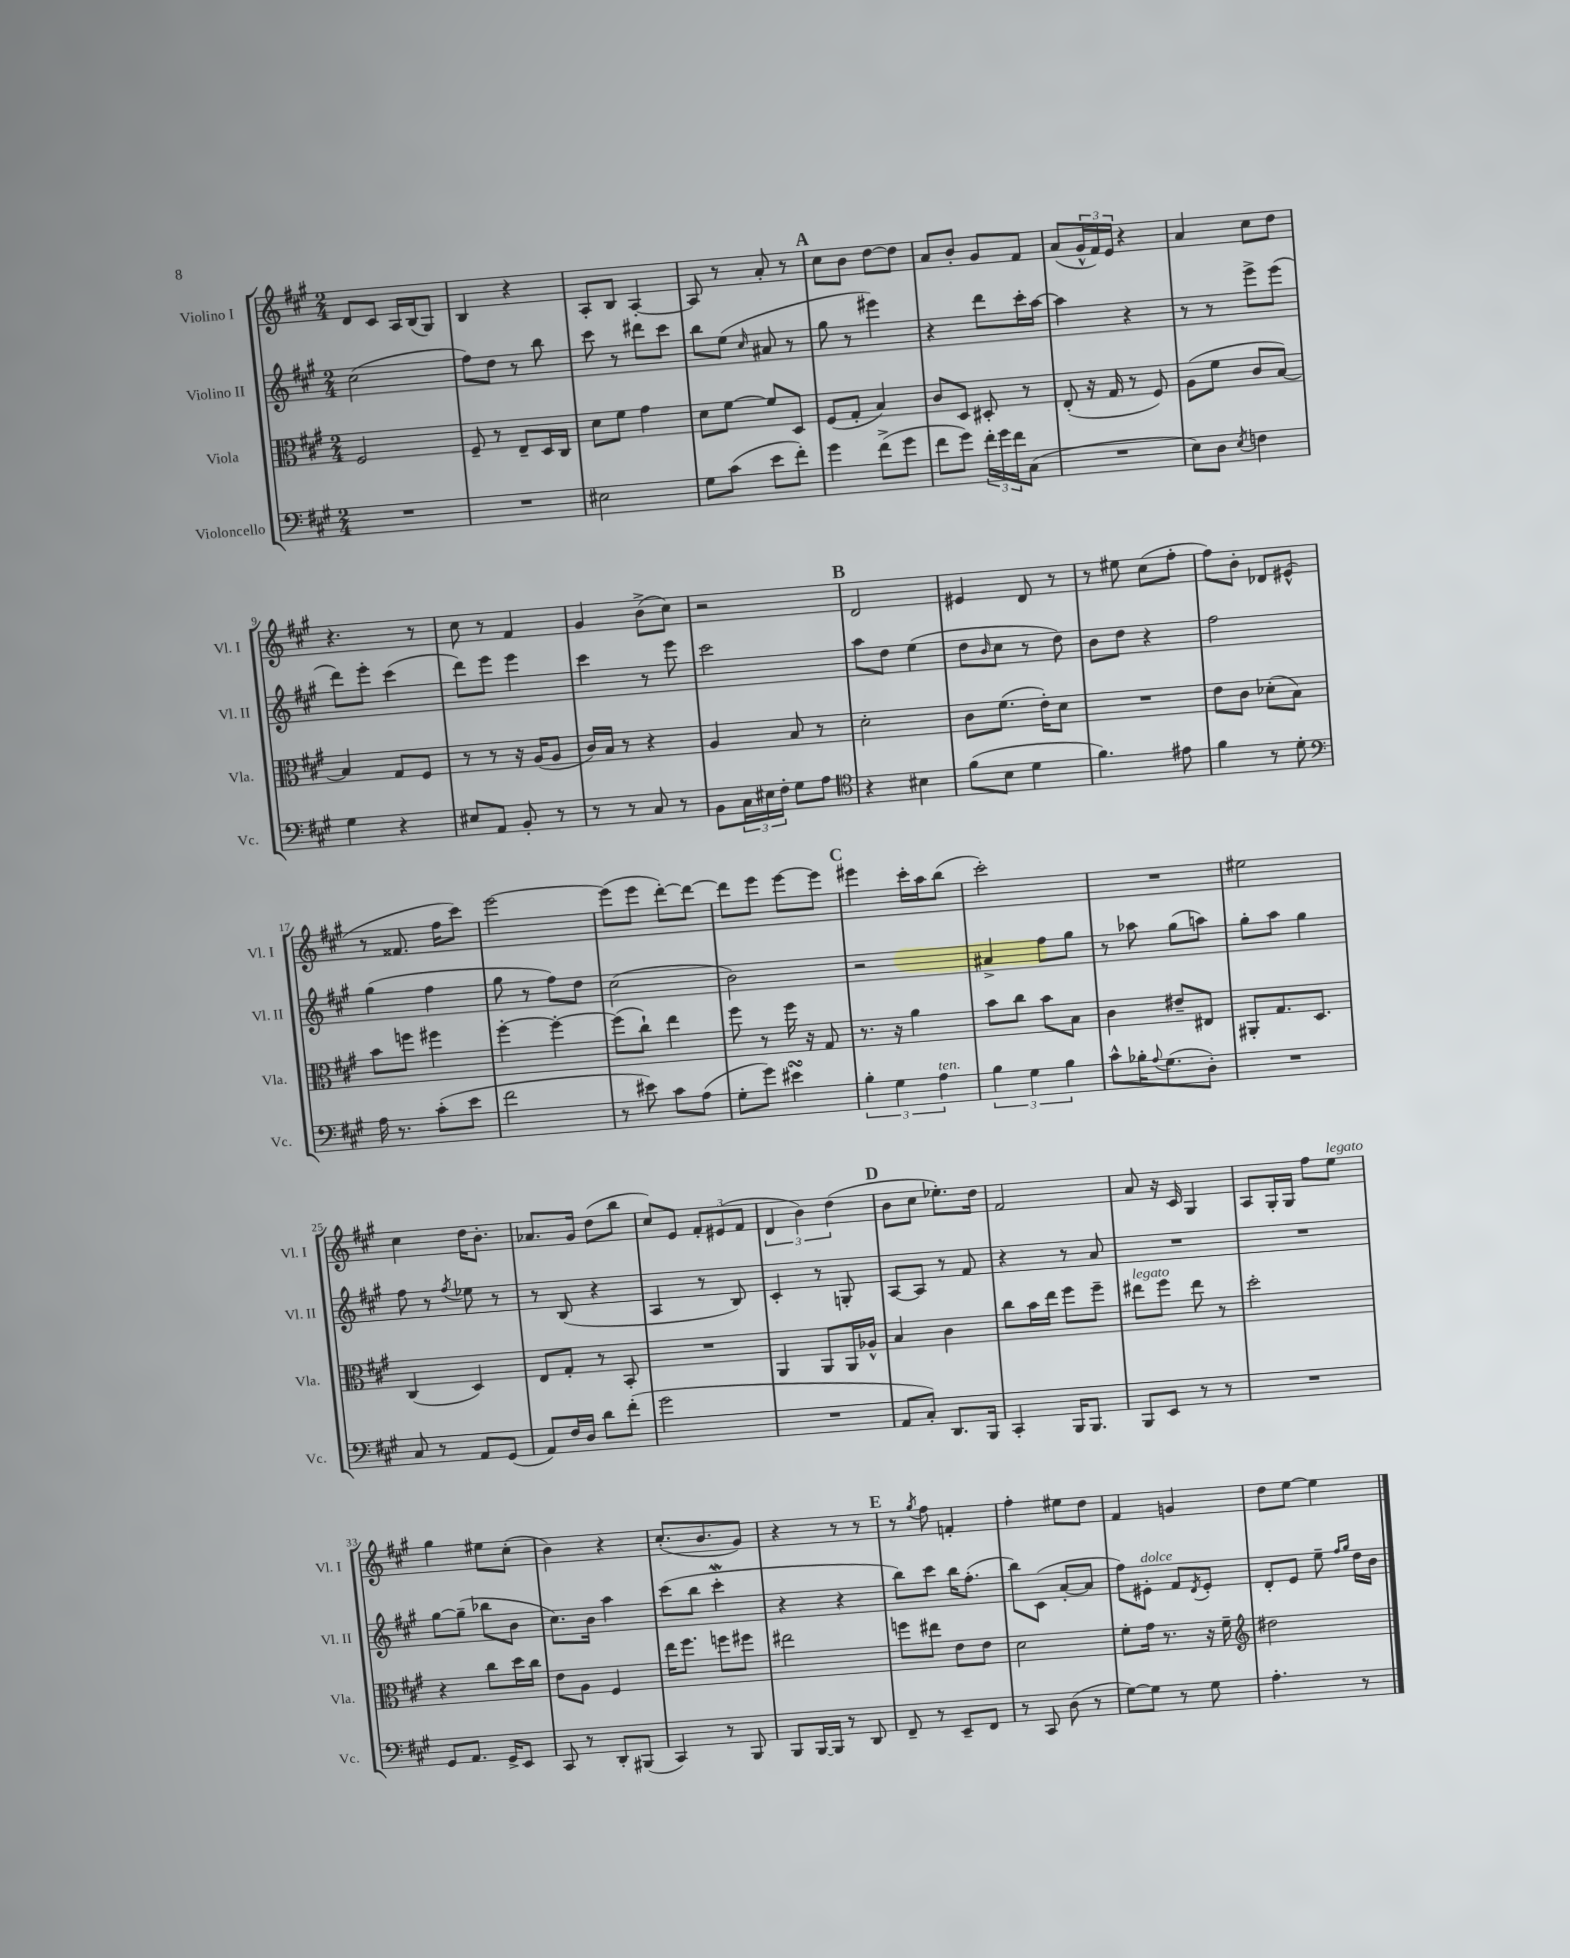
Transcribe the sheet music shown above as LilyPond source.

<<
\new StaffGroup <<
\new Staff = "s0" \with { instrumentName = "Violino I" shortInstrumentName = "Vl. I" } {
    \clef treble \key a \major \numericTimeSignature \time 2/4
    d'8 cis'8 a16 b16( gis8) |
    b4 r4 |
    a8-. b8 a4~-. |
    a8 r8 a'8-. r8 |
    \mark \markup { \bold "A" } cis''8 b'8 d''8~ d''8 |
    a'8 b'8-. gis'8 fis'8 |
    a'8( \tuplet 3/2 { gis'16-^ fis'16) e'16 } r4 |
    a'4 cis''8 d''8 |
    r4. r8 |
    cis''8 r8 fis'4 |
    gis'4 b'8->( cis''8) |
    r2 |
    \mark \markup { \bold "B" } d'2 |
    eis'4 d'8 r8 |
    r8 eis''8 cis''8( fis''8-. |
    fis''8) b'8-. des'8 eis'8-^( |
    r8 fisis'8. fis''16 cis'''8) |
    e'''2~ |
    e'''8( e'''8 d'''8~-.) d'''8~ |
    d'''8 e'''8 e'''8~ e'''8 |
    \mark \markup { \bold "C" } eis'''4 cis'''16-. a''16 b''8( |
    cis'''2-.) |
    R2 |
    eis''2 |
    cis''4 d''16 b'8.-. |
    aes'8. gis'16 d''8( b''8 |
    cis''8) e'8 \tuplet 3/2 { fis'8-. eis'8( fis'8 } |
    \tuplet 3/2 { d'4 b'4) d''4( } |
    \mark \markup { \bold "D" } b'8 cis''8 ees''8.-.) d''16 |
    fis'2 |
    a'8 r16 cis'16 gis4 |
    a8 gis16-. gis16 fis''8 e''8^\markup { \italic "legato" } |
    gis''4 eis''8 cis''8-.( |
    b'4) r4 |
    cis''8.-.( b'8. gis'8) |
    r4 r8 r8 |
    \mark \markup { \bold "E" } r8 \acciaccatura { gis''8 } fis''8 f'4-. |
    fis''4-. eis''8 d''8 |
    fis'4 g'4 |
    d''8 e''8~ e''4 \bar "|." |
}
\new Staff = "s1" \with { instrumentName = "Violino II" shortInstrumentName = "Vl. II" } {
    \clef treble \key a \major \numericTimeSignature \time 2/4
    cis''2( |
    fis''8) d''8 r8 b''8 |
    cis'''8 r8 dis'''8 cis'''8 |
    b''8 e''8( \grace { cis''16 } ais'8 r8 |
    \mark \markup { \bold "A" } gis''8 r8 eis'''4) |
    r4 d'''8 cis'''16-. a''16~ |
    a''4 r4 |
    r8 r8 e'''8-> e'''8( |
    d'''8) e'''8-. cis'''4( |
    d'''8) e'''8 e'''4 |
    cis'''4 r8 e'''8 |
    cis'''2 |
    \mark \markup { \bold "B" } a''8 d''8 e''4( |
    d''8 \grace { b'16 } cis''8 r8 d''8) |
    b'8 d''8 r4 |
    fis''2 |
    gis''4( fis''4 |
    gis''8 r8 fis''8) d''8 |
    cis''2( |
    b'2) |
    \mark \markup { \bold "C" } r2 |
    ais'4-> fis''8 gis''8 |
    r8 aes''8 gis''8( a''8) |
    gis''8-. a''8 gis''4 |
    fis''8 r8 \acciaccatura { fis''8 } ees''8 r8 |
    r8 b8( r4 |
    a4 r8 b8) |
    cis'4-. r8 g8-. |
    \mark \markup { \bold "D" } a8~ a8 r8 fis'8 |
    r4 r8 a'8 |
    R2 |
    R2 |
    gis''8~ gis''8--( bes''8 b'8 |
    cis''8.) b'16 a''4 |
    cis'''8( b''8 cis'''4-.\mordent |
    r4 r4 |
    \mark \markup { \bold "E" } b''8) cis'''8 b''16 fis''8.-.( |
    b''8) cis'8( a'8~-. a'8 |
    fis''8) eis'8-.^\markup { \italic "dolce" } fis'8 \acciaccatura { d'8 } eis'8-. |
    d'8-. e'8 e''8-- \grace { fis''16 gis''16 } d''16 b'16 \bar "|." |
}
\new Staff = "s2" \with { instrumentName = "Viola" shortInstrumentName = "Vla." } {
    \clef alto \key a \major \numericTimeSignature \time 2/4
    fis2 |
    fis8-- r8 e8-- d16 cis16 |
    d'8 fis'8 gis'4 |
    d'8 fis'8~ fis'8 d8 |
    \mark \markup { \bold "A" } fis8( gis8-. b4) |
    cis'8 d8 dis8-. r8 |
    e8-.( r16 gis16 r8 fis8) |
    a8( fis'8 cis'8 b8~) |
    b4 gis8 fis8 |
    r8 r8 r16 a16( a8 |
    cis'16) b16 r8 r4 |
    a4 b8 r8 |
    \mark \markup { \bold "B" } d'2-. |
    cis'8 fis'8.( e'16-.) d'8 |
    R2 |
    e'8 cis'8 des'8-.( b8) |
    b'8 f''8 fis''4 |
    fis''4~-. fis''4~-. |
    fis''8( cis''8-!) e''4 |
    fis''8 r8 fis''16 r16 gis8 |
    \mark \markup { \bold "C" } r8. r16 a'4 |
    b'8 cis''8 b'8 b8 |
    cis'4 eis'8-- eis8 |
    ais,8-. gis8. d8. |
    cis4( d4) |
    e8 gis8-. r8 b,8-. |
    R2 |
    a,4 a,8 a,16 aes16-^ |
    \mark \markup { \bold "D" } b4 cis'4 |
    cis''8 b'16 e''16 fis''8 fis''8-- |
    eis''8^\markup { \italic "legato" } fis''8 eis''8 r8 |
    d''2-. |
    r4 cis''8 d''16 cis''16 |
    e'8 a8 fis4 |
    e''16 fis''8. f''8 fis''8 |
    eis''2 |
    \mark \markup { \bold "E" } f''8 eis''8 e'8 e'8 |
    d'2 |
    fis'8-. gis'16 r8. r16 fis'16-- |
    \clef treble dis''2 \bar "|." |
}
\new Staff = "s3" \with { instrumentName = "Violoncello" shortInstrumentName = "Vc." } {
    \clef bass \key a \major \numericTimeSignature \time 2/4
    R2 |
    R2 |
    eis2 |
    gis8 cis'8( e'8 fis'8-.) |
    \mark \markup { \bold "A" } gis'4 fis'8->( gis'8 |
    fis'8 gis'8) \tuplet 3/2 { fis'16-. gis'16 fis'16 } cis8( |
    R2 |
    e8) d8 \acciaccatura { e8 } f4 |
    gis4 r4 |
    eis8 a,8 b,8-. r8 |
    r8 r8 cis8 r8 |
    b,8 \tuplet 3/2 { cis16 eis16 fis16-. } gis8 a8 |
    \mark \markup { \bold "B" } \clef tenor r4 bis4 |
    fis'8( b8 d'4 |
    fis'4.) eis'8 |
    fis'4 r8 d'8-. |
    \clef bass a16 r8. cis'8-.( e'8 |
    fis'2 |
    r8 eis'8) cis'8 a8( |
    gis8-. gis'8) eis'4\turn |
    \mark \markup { \bold "C" } \tuplet 3/2 { b4-. gis4 a4^\markup { \italic "ten." } } |
    \tuplet 3/2 { b4 gis4 b4 } |
    cis'8-^ bes16-. \appoggiatura { a8 } gis8.( d8-.) |
    R2 |
    cis8 r8 a,8 gis,8( |
    a,8) fis16 d16 d'8 fis'8-.( |
    gis'2 |
    R2 |
    \mark \markup { \bold "D" } a,8 cis8-.) d,8. b,,16 |
    cis,4-. b,,16 b,,8. |
    b,,8 e,8 r8 r8 |
    R2 |
    gis,8 a,8. gis,16-> e,8 |
    cis,8 r8 d,8-. bis,,8( |
    cis,4) r8 b,,8 |
    b,,8 b,,16~ b,,16 r8 d,8 |
    \mark \markup { \bold "E" } fis,8-- r8 e,8-- fis,8 |
    r8 cis,8 d8( r8 |
    gis8~) gis8 r8 gis8 |
    a4.-. r8 \bar "|." |
}
>>
>>
